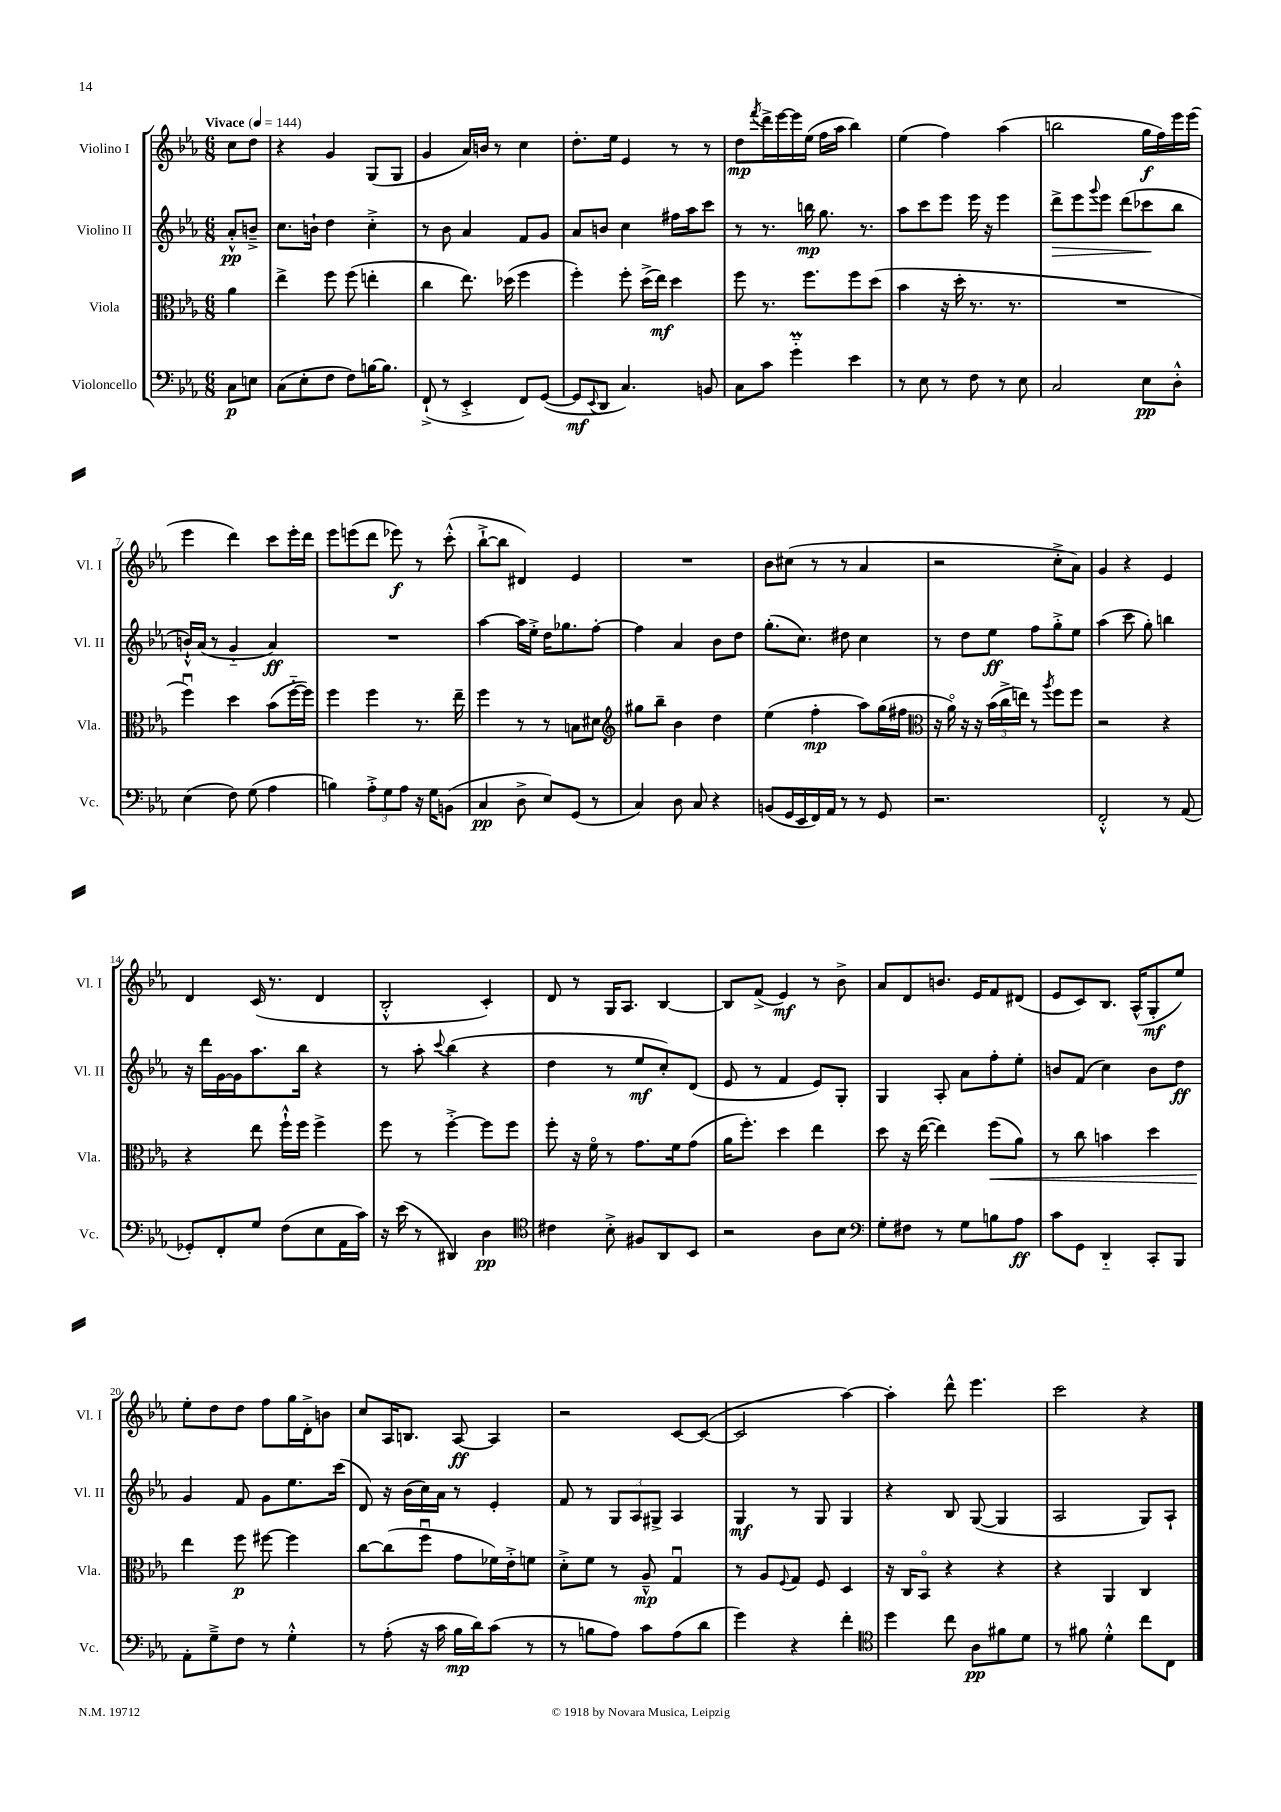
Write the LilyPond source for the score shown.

<<
\new StaffGroup <<
\new Staff = "s0" \with { instrumentName = "Violino I" shortInstrumentName = "Vl. I" } {
    \clef treble \key ees \major \numericTimeSignature \time 6/8 \partial 4 \tempo "Vivace" 4 = 144
    c''8 d''8 |
    r4 g'4 g8( g8 |
    g'4 aes'16) b'16 r8 c''4 |
    d''8.-. ees''16 ees'4 r8 r8 |
    d''8\mp \acciaccatura { f'''8 } d'''16-> ees'''16~ ees'''16 ees''16( f''16 aes''16 bes''4) |
    ees''4( f''4) aes''4( |
    b''2 g''16\f f''16) ees'''16 ees'''16( |
    ees'''4 d'''4) c'''8 ees'''16-. d'''16 |
    ees'''8 e'''8( d'''8 ees'''8\f) r8 c'''8-.-^( |
    bes''8~-!-> bes''8 dis'4) ees'4 |
    R2. |
    bes'8 cis''8( r8 r8 aes'4 |
    r2 c''8-.-> aes'8) |
    g'4 r4 ees'4 |
    d'4 c'16( r8. d'4 |
    bes2-.-^ c'4-.) |
    d'8 r8 g16 aes8. bes4~ |
    bes8 f'8->( ees'4\mf) r8 bes'8-> |
    aes'8 d'8 b'8. ees'16 f'8 dis'8( |
    ees'8 c'8) bes8. aes16-^( g8-.\mf ees''8) |
    ees''8-. d''8 d''8 f''8 g''16 d'16-.-> b'8 |
    c''8 aes16 b8. aes8~\ff aes4 |
    r2 c'8~ c'8~( |
    c'2 aes''4~) |
    aes''4-. d'''8-^ ees'''4. |
    c'''2 r4 \bar "|." |
}
\new Staff = "s1" \with { instrumentName = "Violino II" shortInstrumentName = "Vl. II" } {
    \clef treble \key ees \major \numericTimeSignature \time 6/8 \partial 4
    aes'8-.-^\pp b'8---> |
    c''8. b'16-! d''4 c''4-.-> |
    r8 bes'8 aes'4 f'8 g'8 |
    aes'8 b'8 c''4 fis''16 aes''16 c'''8 |
    r8 r8. b''16\mp g''8. r8. |
    aes''8 c'''8 ees'''8 ees'''16 r16 ees'''4 |
    d'''8->\> ees'''8 \appoggiatura { g'''8 } ees'''8 d'''8( ces'''8\! bes''8 |
    b'16-!-^) aes'16( r8 g'4-_ aes'4\ff) |
    R2. |
    aes''4~ aes''16 ees''16-.-> d''16 ges''8. f''8~-. |
    f''4 aes'4 bes'8 d''8 |
    g''8.-.( c''8.) dis''8 c''4 |
    r8 d''8 ees''8\ff f''8 g''8-.-> ees''8 |
    aes''4( c'''8 g''8-.) b''4 |
    r16 d'''16 g'16~ g'16 aes''8. bes''16 r4 |
    r8 aes''8-. \appoggiatura { c'''8 } bes''4( r4 |
    d''4 r8 ees''8\mf c''8-.) d'8( |
    ees'8 r8 f'4 ees'8) g8-. |
    g4 aes8-. aes'8 f''8-. ees''8-. |
    b'8 f'8( c''4) b'8 d''8\ff |
    g'4 f'8 g'8 ees''8. c'''16( |
    d'8) r16 bes'16( c''16) aes'16 r8 ees'4-. |
    f'8 r8 \tuplet 3/2 { g8 aes8 gis8-> } aes4 |
    g4\mf r8 g8 g4 |
    r4 bes8 g8~( g4 |
    aes2 g8) aes8-! \bar "|." |
}
\new Staff = "s2" \with { instrumentName = "Viola" shortInstrumentName = "Vla." } {
    \clef alto \key ees \major \numericTimeSignature \time 6/8 \partial 4
    aes'4 |
    ees''4-> f''8 f''8( e''4-. |
    c''4 ees''8.) des''16( f''4 |
    f''4-.) f''8-. d''16->( ees''16\mf) d''4 |
    f''8 r8. f''8. f''8 d''8( |
    bes'4 r16 d''16-. r8. r8. |
    R2. |
    f''4\downbow) d''4 bes'8( f''16~-_ f''16) |
    f''4 f''4 r8. ees''16-- |
    f''4 r8 r8 b8 dis'8 |
    \clef treble gis''8 bes''8-- bes'4 d''4 |
    ees''4( f''4-.\mp aes''8) g''16( fis''16 |
    \clef alto r16 aes'16\flageolet) r16 r16 \tuplet 3/2 { bes'16( c''16-> e''16) } r8 \acciaccatura { aes''8 } f''8 f''8 |
    r2 r4 |
    r4 ees''8 f''16-!-^ f''16 f''4-> |
    f''8 r8 f''4~-.-> f''8 f''8 |
    f''8-. r16 f'16\flageolet r8 g'8. f'16 g'8( |
    aes'16 f''8.-.) d''4 ees''4 |
    d''8 r16 ees''16~( ees''4) f''8\<( aes'8) |
    r8 c''8 b'4 d''4 |
    ees''4\! f''8\p fis''8~ fis''4 |
    c''8~ c''8( f''8\downbow g'8 fes'16) ees'16-.-> f'8 |
    d'8-.-> f'8 r8 aes8---^\mp g4\downbow |
    r8 aes8 \appoggiatura { f8 } g8 f8 d4 |
    r16 c16 bes,8\flageolet r4 r4 |
    r4 aes,4 c4 \bar "|." |
}
\new Staff = "s3" \with { instrumentName = "Violoncello" shortInstrumentName = "Vc." } {
    \clef bass \key ees \major \numericTimeSignature \time 6/8 \partial 4
    c8\p e8 |
    c8( ees8-. f8 f8) b16~ b8. |
    f,8-!->( r8 ees,4-.-> f,8) g,8~( |
    g,8\mf \appoggiatura { ees,8 } d,8 c4.) b,8 |
    c8 c'8 g'4-_\prall ees'4 |
    r8 ees8 r8 f8 r8 ees8 |
    c2 ees8\pp d8-.-^ |
    ees4( f8) g8( aes4 |
    b4) \tuplet 3/2 { aes8-.-> g8 aes8 } r16 g16 b,8( |
    c4\pp d8-> ees8) g,8( r8 |
    c4) d8 c8 r4 |
    b,8( g,16 ees,16 f,16) aes,16 r8 r8 g,8 |
    r2. |
    f,2-.-^ r8 aes,8( |
    ges,8-.) f,8-. g8 f8( ees8 aes,16 c'16) |
    r16 ees'16( r8 dis,4) d4\pp |
    \clef tenor cis'4 bes8-.-> fis8 aes,8 bes,8 |
    r2 aes8 bes8 |
    \clef bass g8-. fis8 r8 g8 b8 aes8\ff |
    c'8 g,8 d,4-_ c,8-. bes,,8 |
    aes,8-. g8---> f8 r8 g4-.-^ |
    r8 aes8-.( r16 c'16 bes16\mp d'16) c'8( r8 |
    r8 b8 aes8) c'8 aes8( d'8 |
    g'4) r4 f'4-. |
    \clef tenor d''4 c''8 aes8\pp fis'8 d'8 |
    r8 fis'8 d'4-.-^ c''8 c8 \bar "|." |
}
>>
>>
